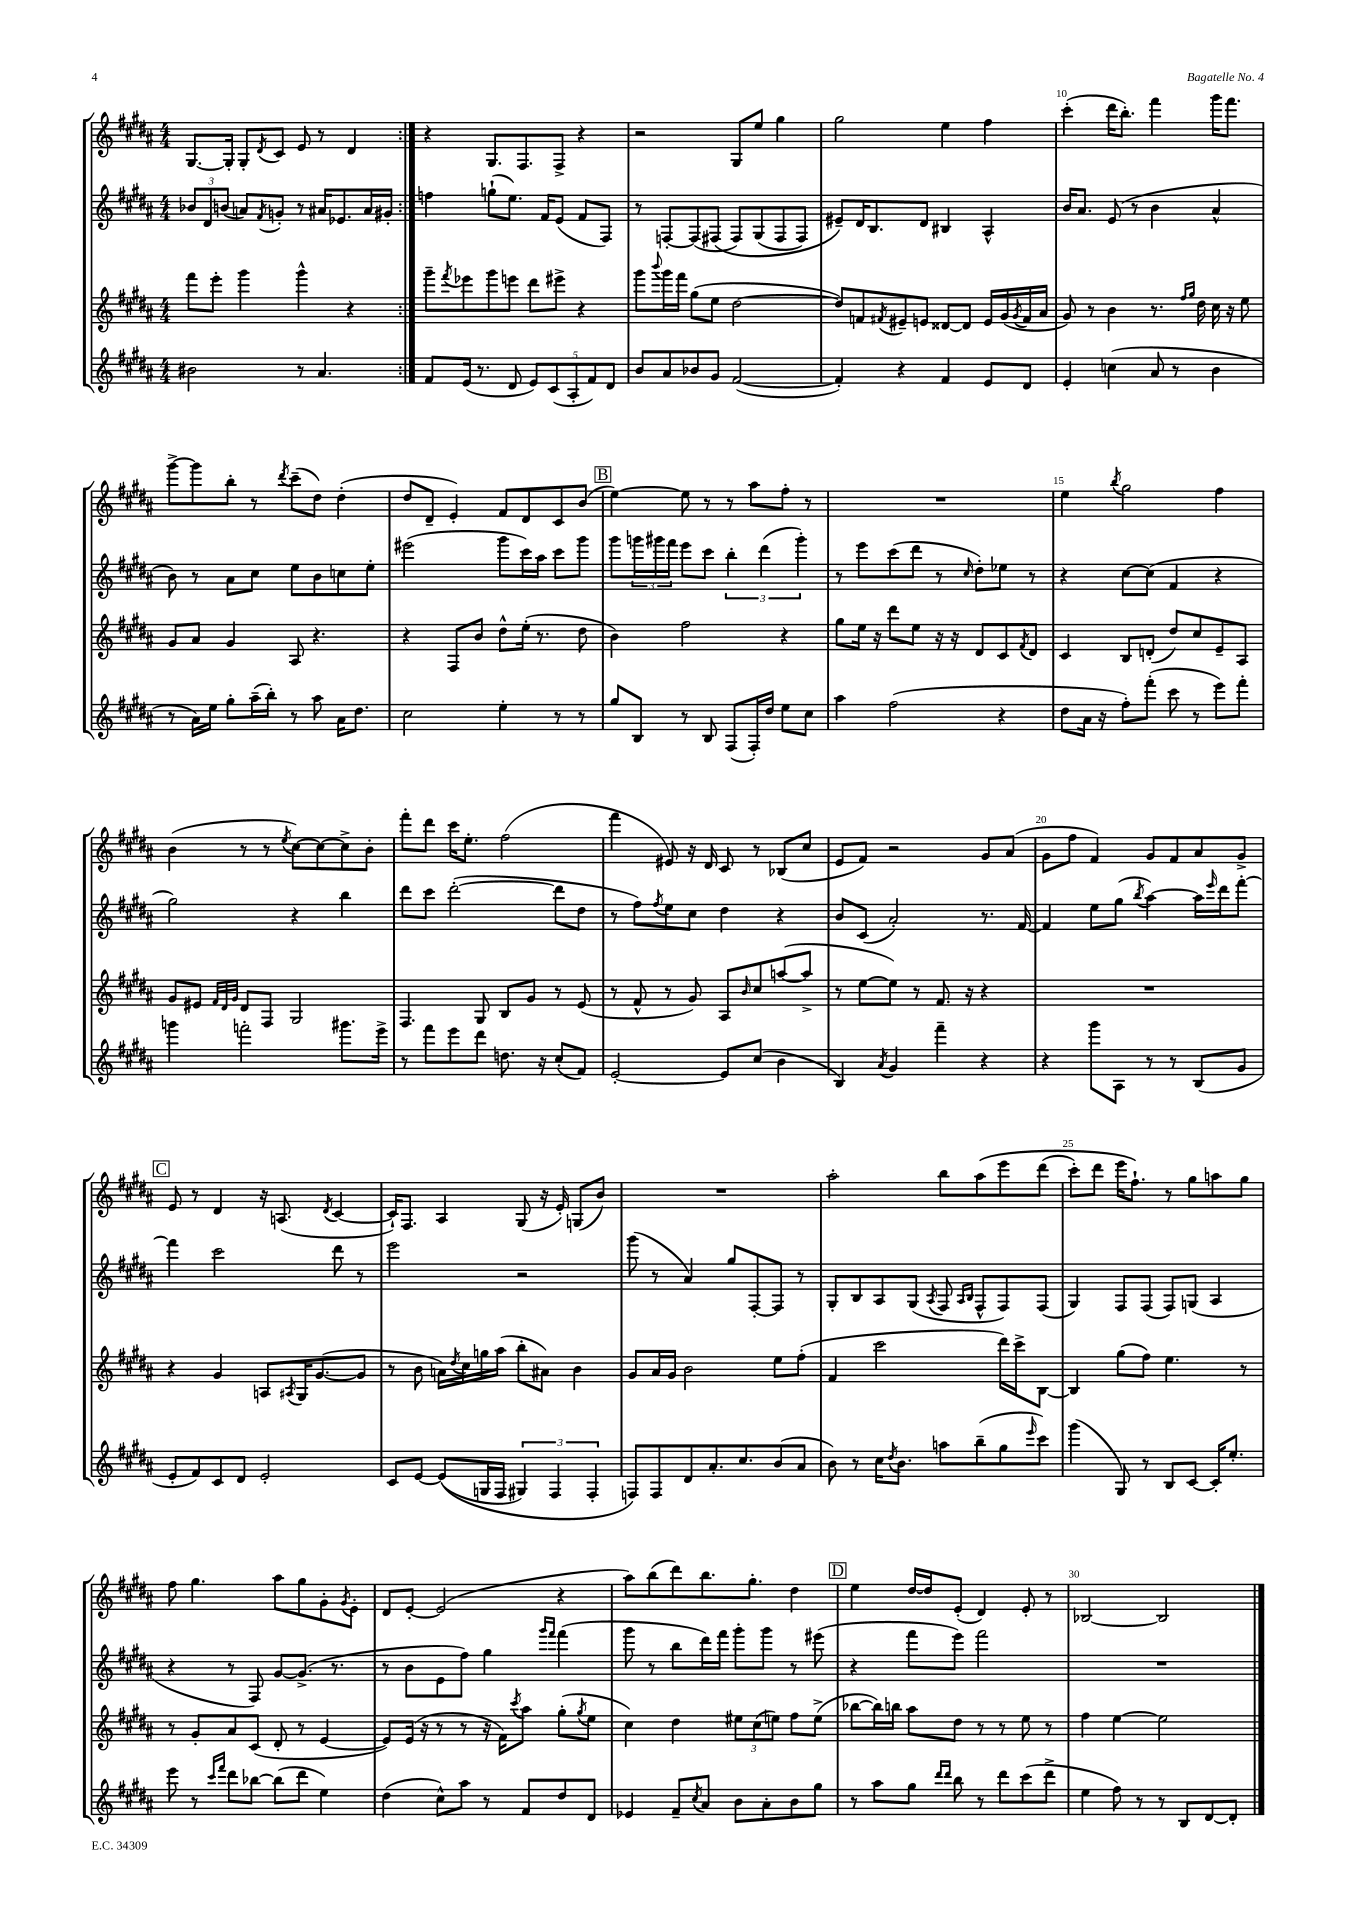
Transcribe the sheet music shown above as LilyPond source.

<<
\new StaffGroup <<
\new Staff = "s0" {
    \clef treble \key b \major \numericTimeSignature \time 4/4
    \repeat volta 2 { gis8.~ gis16-. gis8-. \acciaccatura { dis'8 } cis'8 e'8 r8 dis'4 | }
    r4 gis8. fis8. fis8-> r4 |
    r2 gis8 e''8 gis''4 |
    gis''2 e''4 fis''4 |
    cis'''4-.( dis'''16 b''8.-.) fis'''4 gis'''16 fis'''8. |
    gis'''8~-> gis'''8 b''8-. r8 \acciaccatura { dis'''8 } cis'''8--( dis''8) dis''4-.( |
    dis''8 dis'8-- e'4-.) fis'8 dis'8 cis'8 b'8( |
    \mark \markup { \box "B" } e''4~) e''8 r8 r8 ais''8 fis''8-. r8 |
    R1 |
    e''4 \acciaccatura { b''8 } gis''2 fis''4 |
    b'4( r8 r8 \acciaccatura { e''8 } cis''8~) cis''8~ cis''8-> b'8-. |
    fis'''8-. dis'''8 cis'''16 e''8.-. fis''2( |
    fis'''4 eis'8) r16 dis'16 cis'8 r8 bes8( cis''8 |
    e'8 fis'8) r2 gis'8 ais'8( |
    gis'8 fis''8 fis'4) gis'8 fis'8 ais'8 gis'8-> |
    \mark \markup { \box "C" } e'8 r8 dis'4 r16 a8.( \acciaccatura { dis'8 } cis'4~ |
    cis'16-!) fis8. ais4 gis8( r16 e'16-.) g8( b'8) |
    R1 |
    ais''2-. b''8 ais''8\( e'''8 dis'''8( |
    cis'''8-.) dis'''8 e'''16 fis''8.-!\) r8 gis''8 a''8 gis''8 |
    fis''8 gis''4. ais''8 gis''8 gis'8-. \acciaccatura { gis'8 } e'8-. |
    dis'8 e'8~-. e'2( r4 |
    ais''8) b''8( dis'''8) b''8. gis''8.-. dis''4 |
    \mark \markup { \box "D" } e''4 dis''16~ dis''16 e'8-.( dis'4) e'8-. r8 |
    bes2~ bes2 \bar "|." |
}
\new Staff = "s1" {
    \clef treble \key b \major \numericTimeSignature \time 4/4
    \repeat volta 2 { \tuplet 3/2 { bes'8 dis'8 b'8( } a'8) \acciaccatura { fis'8 } g'8-. r8 ais'16 ees'8. ais'16 gis'16-. | }
    f''4 g''8-!( e''8.) fis'16 e'8( fis'8 fis8) |
    r8 f8~-. f8( fis8\( fis8) gis8( fis8 fis8) |
    eis'8--\) dis'16 b8. dis'8 bis4 ais4-^ |
    b'16 ais'8. e'8( r8 b'4 ais'4-^ |
    b'8) r8 ais'8 cis''8 e''8 b'8 c''8 e''8-. |
    eis'''2( gis'''8 cis'''16) ais''16 cis'''8 gis'''8 |
    \mark \markup { \box "B" } gis'''8 \tuplet 3/2 { g'''16 gis'''16 fis'''16 } e'''8 cis'''8 \tuplet 3/2 { b''4-. dis'''4( gis'''4-.) } |
    r8 e'''8 cis'''8( dis'''8 r8 \grace { cis''16 } dis''8-.) ees''8 r8 |
    r4 cis''8~ cis''8( fis'4 r4 |
    gis''2) r4 b''4 |
    dis'''8 cis'''8 dis'''2~-.( dis'''8 dis''8 |
    r8 fis''8) \acciaccatura { fis''8 } e''8 cis''8 dis''4 r4 |
    b'8 cis'8( ais'2-.) r8. fis'16~ |
    fis'4 e''8 gis''8( \acciaccatura { b''8 } ais''4~) ais''16 \grace { e'''16 } dis'''16 fis'''8~-. |
    \mark \markup { \box "C" } fis'''4 cis'''2 dis'''8 r8 |
    e'''2 r2 |
    gis'''8( r8 ais'4) gis''8 fis8~-. fis8 r8 |
    gis8-. b8 ais8 gis8( \acciaccatura { ais8 } fis8 \grace { ais16 b16 } fis8-^ fis8) fis8( |
    gis4) fis8 fis8( fis8) g8( ais4 |
    r4 r8 fis8) gis'8~ gis'8.->( r8. |
    r8 b'8 e'8 fis''8) gis''4 \grace { gis'''16 fis'''16 } fis'''4( |
    gis'''8 r8 b''8 dis'''16) fis'''16 gis'''8-. gis'''8 r8 eis'''8( |
    \mark \markup { \box "D" } r4 fis'''8 e'''8) fis'''2 |
    R1 \bar "|." |
}
\new Staff = "s2" {
    \clef treble \key b \major \numericTimeSignature \time 4/4
    \repeat volta 2 { fis'''8 e'''8-. gis'''4 gis'''4-^ r4 | }
    gis'''8-- \acciaccatura { fis'''8 } ees'''8 gis'''8 e'''8 dis'''8 eis'''8-> r4 |
    gis'''8 \appoggiatura { b'''8 } gis'''16 fis'''16 gis''8( e''8 dis''2~ |
    dis''8) f'8 \acciaccatura { fis'8 } eis'8-- e'8 disis'8~ disis'8 e'16 gis'16( \acciaccatura { gis'8 } fis'16 ais'16 |
    gis'8) r8 b'4 r8. \grace { fis''16 gis''16 } dis''16 cis''16 r16 e''8 |
    gis'8 ais'8 gis'4 ais8 r4. |
    r4 fis8 b'8 dis''8-^ e''16-.( r8. dis''8 |
    \mark \markup { \box "B" } b'4) fis''2 r4 |
    gis''8 e''16 r16 dis'''8 e''8 r16 r16 dis'8 cis'8 \acciaccatura { fis'8 } dis'8 |
    cis'4 b8 d'8-.( dis''8) cis''8 e'8-- ais8 |
    gis'8 eis'8 \grace { fis'32 dis'32 gis'32 } dis'8 fis8 gis2 |
    fis4. gis8 b8 gis'8 r8 e'8( |
    r8 fis'8-^ r8 gis'8) ais8 \grace { b'16 } cis''8 a''8~( a''8-> |
    r8 e''8~ e''8) r8 fis'8. r16 r4 |
    R1 |
    \mark \markup { \box "C" } r4 gis'4 a8 \acciaccatura { ais8 } gis16 gis'8.~( gis'8 |
    r8 b'8 a'16) \acciaccatura { dis''8 } cis''16 g''16 ais''16( b''8-. ais'8) b'4 |
    gis'8 ais'16 gis'16 b'2 e''8 fis''8-.( |
    fis'4 cis'''2 dis'''16) cis'''16-> b8~ |
    b4 gis''8( fis''8) e''4. r8 |
    r8 gis'8-. ais'8 cis'8( dis'8-. r8 e'4~ |
    e'8) e'16( r16 r8 r8 r16 fis'16) \acciaccatura { cis'''8 } ais''8 gis''8-.( \acciaccatura { gis''8 } e''8 |
    cis''4) dis''4 \tuplet 3/2 { eis''8 cis''8( e''8) } fis''8 e''8->( |
    \mark \markup { \box "D" } bes''8~ bes''16) b''16 ais''8 dis''8 r8 r8 e''8 r8 |
    fis''4 e''4~ e''2 \bar "|." |
}
\new Staff = "s3" {
    \clef treble \key b \major \numericTimeSignature \time 4/4
    \repeat volta 2 { bis'2 r8 ais'4. | }
    fis'8 e'16( r8. dis'8 \tuplet 5/4 { e'8) cis'8( ais8-. fis'8) dis'8 } |
    b'8 ais'8 bes'8 gis'8 fis'2~( |
    fis'4-.) r4 fis'4 e'8 dis'8 |
    e'4-. c''4( ais'8 r8 b'4 |
    r8 ais'16) e''16 gis''8-. ais''16--( b''16-.) r8 ais''8 ais'16 dis''8. |
    cis''2 e''4-. r8 r8 |
    \mark \markup { \box "B" } gis''8 b8 r8 b8 fis8( fis16-.) dis''16 e''8 cis''8 |
    ais''4 fis''2( r4 |
    dis''8 ais'16 r16 fis''8-.) fis'''8-.( cis'''8 r8 e'''8) fis'''8-. |
    g'''4 f'''2-. gis'''8. e'''16-> |
    r8 fis'''8 e'''8 dis'''8 d''8. r16 cis''8-.( fis'8) |
    e'2~-. e'8 cis''8( b'4 |
    b4) \acciaccatura { ais'8 } gis'4 fis'''4-- r4 |
    r4 gis'''8 ais8 r8 r8 b8( gis'8 |
    \mark \markup { \box "C" } e'8-. fis'8) cis'8 dis'8 e'2-. |
    cis'8 e'8~ e'8(\( g16 fis16 \tuplet 3/2 { gis4) fis4 fis4-. } |
    f8\) f8 dis'8 ais'8.-. cis''8. b'8( ais'8 |
    b'8) r8 cis''16 \acciaccatura { dis''8 } b'8. a''8 b''8--( gis''8 \grace { e'''16 } cis'''8) |
    gis'''4( gis8) r8 b8 cis'8~ cis'16-. e''8.-. |
    e'''8 r8 \grace { cis'''16 fis'''16 } dis'''8 bes''8~ bes''8( dis'''8 e''4) |
    dis''4( cis''8-^) ais''8 r8 fis'8 dis''8 dis'8 |
    ees'4 fis'8-- \acciaccatura { cis''8 } ais'8 b'8 ais'8-. b'8 gis''8 |
    \mark \markup { \box "D" } r8 ais''8 gis''8 \grace { dis'''16 dis'''16 } b''8 r8 dis'''8 cis'''8( dis'''8-> |
    e''4 fis''8) r8 r8 b8 dis'8~ dis'8-. \bar "|." |
}
>>
>>
\layout { \context { \Score currentBarNumber = #6 \override BarNumber.break-visibility = ##(#f #t #t) barNumberVisibility = #(every-nth-bar-number-visible 5) } }
